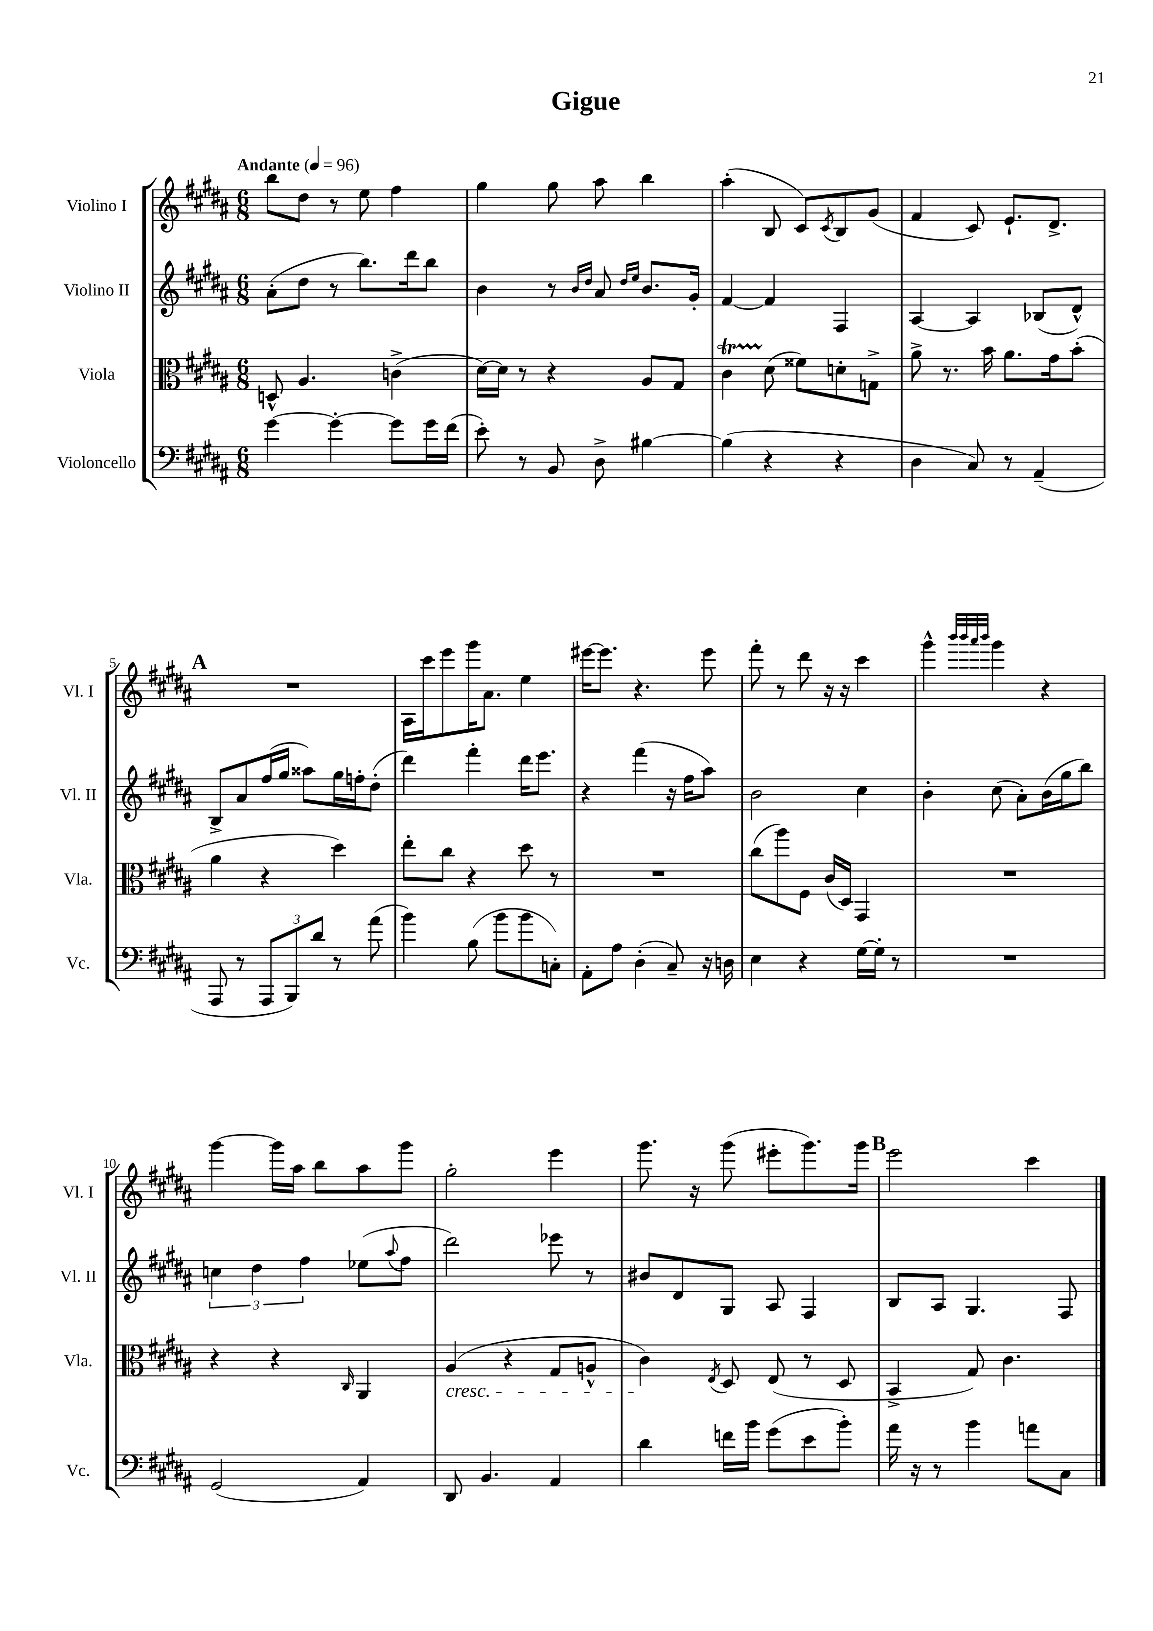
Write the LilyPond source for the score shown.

\header { title = "Gigue" }
<<
\new StaffGroup <<
\new Staff = "s0" \with { instrumentName = "Violino I" shortInstrumentName = "Vl. I" } {
    \clef treble \key b \major \numericTimeSignature \time 6/8 \tempo "Andante" 4 = 96
    b''8 dis''8 r8 e''8 fis''4 |
    gis''4 gis''8 ais''8 b''4 |
    ais''4-.( b8 cis'8) \acciaccatura { cis'8 } b8 gis'8( |
    fis'4 cis'8) e'8.-! dis'8.-> |
    \mark \markup { \bold "A" } R2. |
    ais16 cis'''16 e'''8 gis'''16 ais'8. e''4 |
    eis'''16~ eis'''8. r4. eis'''8 |
    fis'''8-. r8 dis'''8 r16 r16 cis'''4 |
    gis'''4-^ \grace { b'''32 b'''32 ais'''32 b'''32 } gis'''4 r4 |
    gis'''4~ gis'''16 ais''16 b''8 ais''8 gis'''8 |
    gis''2-. e'''4 |
    gis'''8. r16 gis'''8( eis'''8-. gis'''8.) gis'''16 |
    \mark \markup { \bold "B" } e'''2 cis'''4 \bar "|." |
}
\new Staff = "s1" \with { instrumentName = "Violino II" shortInstrumentName = "Vl. II" } {
    \clef treble \key b \major \numericTimeSignature \time 6/8
    ais'8-.( dis''8 r8 b''8.) dis'''16 b''8 |
    b'4 r8 \grace { b'16 dis''16 } ais'8 \grace { dis''16 e''16 } b'8. gis'16-. |
    fis'4~ fis'4 fis4 |
    ais4~ ais4 bes8( dis'8-^) |
    \mark \markup { \bold "A" } b8-> ais'8 fis''16( gis''16 aisis''8) gis''16 f''16-. dis''8-.( |
    dis'''4) fis'''4-. dis'''16 e'''8. |
    r4 fis'''4( r16 fis''16 ais''8) |
    b'2 cis''4 |
    b'4-. cis''8( ais'8-.) b'16( gis''16 b''8) |
    \tuplet 3/2 { c''4 dis''4 fis''4 } ees''8( \appoggiatura { ais''8 } fis''8 |
    dis'''2) ees'''8 r8 |
    bis'8 dis'8 gis8 ais8 fis4 |
    \mark \markup { \bold "B" } b8 ais8 gis4. fis8 \bar "|." |
}
\new Staff = "s2" \with { instrumentName = "Viola" shortInstrumentName = "Vla." } {
    \clef alto \key b \major \numericTimeSignature \time 6/8
    d8-^ ais4. c'4->( |
    dis'16~) dis'16 r8 r4 ais8 gis8 |
    cis'4\startTrillSpan dis'8\stopTrillSpan( fisis'8) d'8-. g8-> |
    ais'8-> r8. b'16 ais'8. gis'16 b'8-.( |
    \mark \markup { \bold "A" } ais'4 r4 dis''4) |
    e''8-. cis''8 r4 dis''8 r8 |
    R2. |
    cis''8( ais''8) fis8 cis'16( dis16) gis,4 |
    R2. |
    r4 r4 \grace { cis16 } ais,4 |
    ais4\cresc( r4 gis8 a8-^ |
    cis'4\!) \acciaccatura { e8 } dis8 e8( r8 dis8 |
    \mark \markup { \bold "B" } b,4-> gis8) cis'4. \bar "|." |
}
\new Staff = "s3" \with { instrumentName = "Violoncello" shortInstrumentName = "Vc." } {
    \clef bass \key b \major \numericTimeSignature \time 6/8
    gis'4~ gis'4~-. gis'8 gis'16 fis'16( |
    e'8-.) r8 b,8 dis8-> bis4~ |
    bis4( r4 r4 |
    dis4 cis8) r8 ais,4--( |
    \mark \markup { \bold "A" } ais,,8 r8 \tuplet 3/2 { ais,,8 b,,8) dis'8 } r8 ais'8( |
    b'4) b8( b'8 b'8 c8-.) |
    ais,8-. ais8 dis4-.( cis8--) r16 d16 |
    e4 r4 gis16~ gis16-. r8 |
    R2. |
    gis,2( ais,4) |
    dis,8 b,4. ais,4 |
    dis'4 f'16 b'16 gis'8( e'8 b'8-.) |
    \mark \markup { \bold "B" } ais'16 r16 r8 b'4 a'8 cis8 \bar "|." |
}
>>
>>
